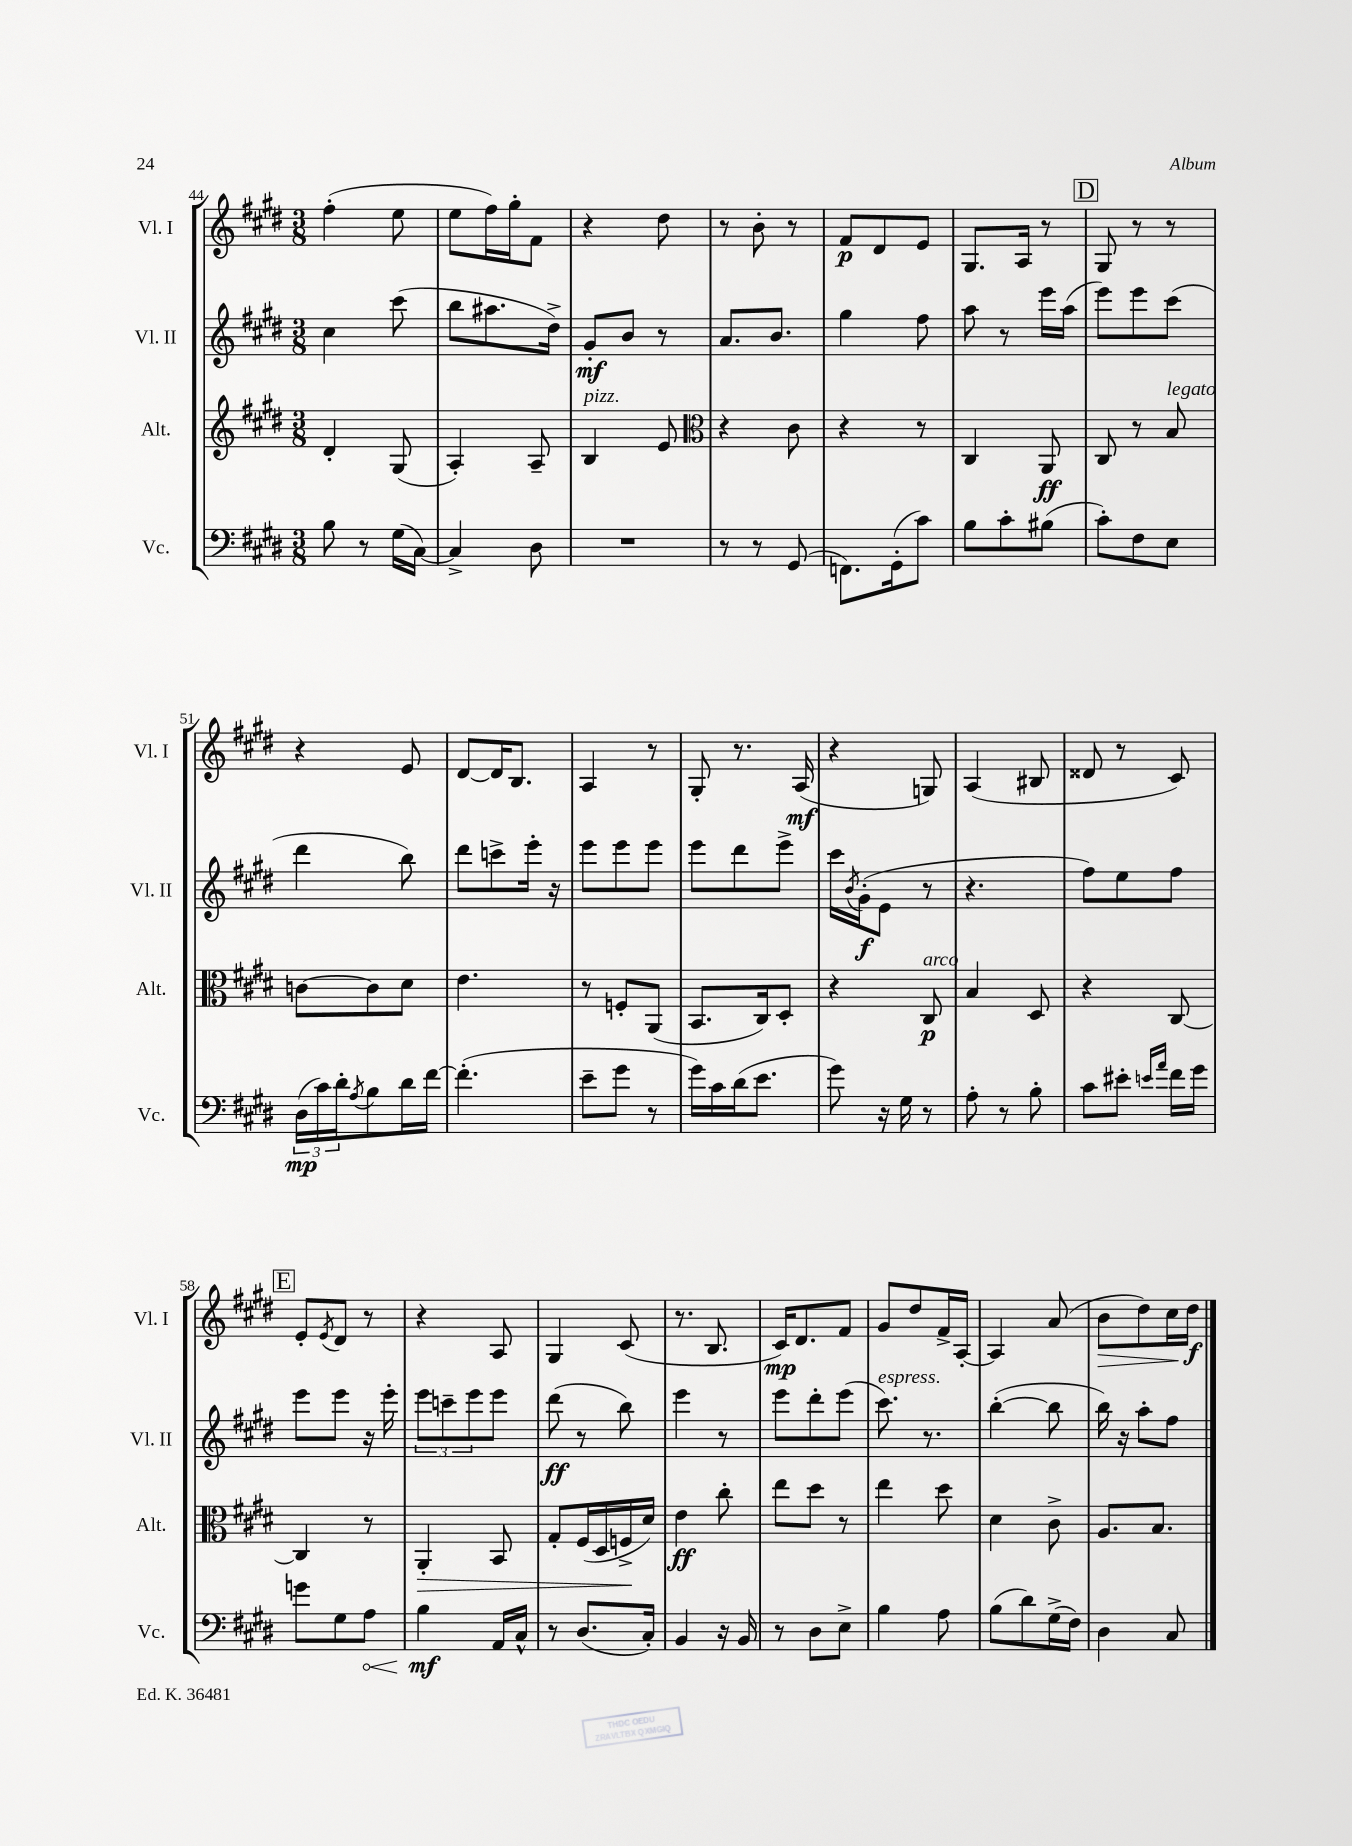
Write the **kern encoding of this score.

**kern	**dynam	**kern	**dynam	**kern	**dynam	**kern	**dynam
*part4	*part4	*part3	*part3	*part2	*part2	*part1	*part1
*staff4	*staff4	*staff3	*staff3	*staff2	*staff2	*staff1	*staff1
*I"Vc.	*	*I"Alt.	*	*I"Vl. II	*	*I"Vl. I	*
*I'Vc.	*	*I'Alt.	*	*I'Vl. II	*	*I'Vl. I	*
*clefF4	*	*clefG2	*	*clefG2	*	*clefG2	*
*k[f#c#g#d#]	*	*k[f#c#g#d#]	*	*k[f#c#g#d#]	*	*k[f#c#g#d#]	*
*M3/8	*	*M3/8	*	*M3/8	*	*M3/8	*
=44	=44	=44	=44	=44	=44	=44	=44
8B\	.	4d#'/	.	4cc#\	.	(4ff#'\	.
8r	.	.	.	.	.	.	.
(16G#\LL	.	(8G#/	.	(8ccc#\	.	8ee\	.
[16C#\JJ)	.	.	.	.	.	.	.
=45	=45	=45	=45	=45	=45	=45	=45
4C#^/]	.	4A'/)	.	8bb\L	.	8ee\L	.
.	.	.	.	8.aa#X\	.	16ff#\L)	.
.	.	.	.	.	.	16gg#'\J	.
8D#\	.	8A~/	.	.	.	8f#\J	.
.	.	.	.	16dd#^\Jk)	.	.	.
=46	=46	=46	=46	=46	=46	=46	=46
!	!	!LO:TX:a:i:t=pizz.	!	!	!	!	!
4.r	.	4B/	.	8g#'/L	mf	4r	.
.	.	.	.	8b/J	.	.	.
.	.	8e/	.	8r	.	8dd#\	.
=47	=47	=47	=47	=47	=47	=47	=47
*	*	*clefC3	*	*	*	*	*
8r	.	4r	.	8.a/L	.	8r	.
8r	.	.	.	.	.	8b'\	.
.	.	.	.	8.b/J	.	.	.
(8GG#/	.	8c#\	.	.	.	8r	.
=48	=48	=48	=48	=48	=48	=48	=48
8.FFn\L)	.	4r	.	4gg#\	.	8f#/L	p
.	.	.	.	.	.	8d#/	.
(16GG#'\k	.	.	.	.	.	.	.
8c#\J)	.	8r	.	8ff#\	.	8e/J	.
=49	=49	=49	=49	=49	=49	=49	=49
8B\L	.	4C#/	.	8aa\	.	8.G#/L	.
8c#'\	.	.	.	8r	.	.	.
.	.	.	.	.	.	16A/Jk	.
(8B#X\J	.	8AA/	ff	16eee\LL	.	8r	.
.	.	.	.	(16aa\JJ	.	.	.
!!LO:REH:place=s1:t=D
=50	=50	=50	=50	=50	=50	=50	=50
8c#'\L)	.	8C#/	.	8eee\L)	.	8G#/	.
8F#\	.	8r	.	8eee\	.	8r	.
!	!	!LO:TX:a:i:t=legato	!	!	!	!	!
8E\J	.	8B/	.	(8ccc#\J	.	8r	.
!!LO:LB:g=z
=51	=51	=51	=51	=51	=51	=51	=51
(24D#\LL	mp	[8cn\L	.	4ddd#\	.	4r	.
24c#\)	.	.	.	.	.	.	.
24d#'\J	.	.	.	.	.	.	.
8qA/	.	.	.	.	.	.	.
8B\	.	8c\]	.	.	.	.	.
16d#\L	.	8d#\J	.	8bb\)	.	8e/	.
[16f#\JJ	.	.	.	.	.	.	.
=52	=52	=52	=52	=52	=52	=52	=52
(4.f#'\]	.	4.e\	.	8ddd#\L	.	[8d#/L	.
.	.	.	.	8cccn^\	.	16d#/K]	.
.	.	.	.	.	.	8.B/J	.
.	.	.	.	16eee'\Jk	.	.	.
.	.	.	.	16r	.	.	.
=53	=53	=53	=53	=53	=53	=53	=53
8e~\L	.	8r	.	8eee\L	.	4A/	.
8g#\J	.	8Fn'/L	.	8eee\	.	.	.
8r	.	(8AA/J	.	8eee\J	.	8r	.
=54	=54	=54	=54	=54	=54	=54	=54
16g#\LL)	.	8.BB/L	.	8eee\L	.	8G#'/	.
16c#\	.	.	.	.	.	.	.
(16d#\J	.	.	.	8ddd#\	.	8.r	.
8.e\J	.	16C#/k)	.	.	.	.	.
.	.	8D#'/J	.	8eee^\J	.	.	.
.	.	.	.	.	.	(16A/	mf
=55	=55	=55	=55	=55	=55	=55	=55
8g#\)	.	4r	.	16ccc#\LL	.	4r	.
.	.	.	.	8qb/	.	.	.
.	.	.	.	(16g#'\J	f	.	.
16r	.	.	.	8e\J	.	.	.
16G#\	.	.	.	.	.	.	.
!	!	!LO:TX:a:i:t=arco	!	!	!	!	!
8r	.	8C#/	p	8r	.	8Gn/)	.
=56	=56	=56	=56	=56	=56	=56	=56
8A'\	.	4B/	.	4.r	.	(4A/	.
8r	.	.	.	.	.	.	.
8B'\	.	8D#/	.	.	.	8B#X/	.
=57	=57	=57	=57	=57	=57	=57	=57
8c#\L	.	4r	.	8ff#\L)	.	8d##X/	.
8e#X'\J	.	.	.	8ee\	.	8r	.
16qqen/LL	.	.	.	.	.	.	.
16qqa/JJ	.	.	.	.	.	.	.
16f#\LL	.	[8C#/	.	8ff#\J	.	8c#/)	.
16g#\JJ	.	.	.	.	.	.	.
!!LO:LB:g=z
!!LO:REH:place=s1:t=E
=58	=58	=58	=58	=58	=58	=58	=58
8gn\L	.	4C#/]	.	8eee\L	.	8e'/L	.
.	.	.	.	.	.	8qe/	.
8G#\	.	.	.	8eee\J	.	8d#/J	.
!	!LO:HP:b	!	!	!	!	!	!
8A\J	<	8r	.	16r	.	8r	.
.	.	.	.	16eee'\	.	.	.
=59	=59	=59	=59	=59	=59	=59	=59
!	!	!	!LO:HP:b	!	!	!	!
4B\	mf	4AA'/	>	12eee\L	.	4r	.
.	.	.	.	12cccn~\	.	.	.
.	.	.	.	12eee\	.	.	.
16AA/LL	[	8BB/	.	8eee\J	.	8A/	.
16C#^^/JJ	.	.	.	.	.	.	.
=60	=60	=60	=60	=60	=60	=60	=60
8r	.	8G#'/L	.	(8ddd#\	ff	4G#/	.
(8.D#/L	.	(16F#/L	.	8r	.	.	.
.	.	16D#/	.	.	.	.	.
.	.	16Fn^/	.	8bb\)	.	(8c#/	.
16C#'/Jk)	.	16d#/JJ)	]	.	.	.	.
=61	=61	=61	=61	=61	=61	=61	=61
4BB/	.	4e\	ff	4eee\	.	8.r	.
.	.	.	.	.	.	8.B/	.
16r	.	8cc#'\	.	8r	.	.	.
16BB/	.	.	.	.	.	.	.
=62	=62	=62	=62	=62	=62	=62	=62
8r	.	8ee\L	.	8eee\L	.	16c#/KL)	mp
.	.	.	.	.	.	8.d#/	.
8D#\L	.	8dd#\J	.	8ddd#'\	.	.	.
8E^\J	.	8r	.	(8eee\J	.	8f#/J	.
=63	=63	=63	=63	=63	=63	=63	=63
!	!	!	!	!LO:TX:a:i:t=espress.	!	!	!
4B\	.	4ee\	.	8.ccc#\)	.	8g#/L	.
.	.	.	.	.	.	8dd#/	.
.	.	.	.	8.r	.	.	.
8A\	.	8dd#\	.	.	.	16f#^/L	.
.	.	.	.	.	.	[16A'/JJ	.
=64	=64	=64	=64	=64	=64	=64	=64
(8B\L	.	4d#\	.	([4bb'\	.	4A/]	.
8d#\)	.	.	.	.	.	.	.
(16G#^\L	.	8c#^\	.	8bb\]	.	(8a/	.
16F#\JJ)	.	.	.	.	.	.	.
=65	=65	=65	=65	=65	=65	=65	=65
!	!	!	!	!	!	!	!LO:HP:b
4D#\	.	8.A/L	.	16bb\)	.	8b\L	>
.	.	.	.	16r	.	.	.
.	.	.	.	8aa'\L	.	8dd#\)	.
.	.	8.B/J	.	.	.	.	.
8C#/	.	.	.	8ff#\J	.	16cc#\L	.
.	.	.	.	.	.	16dd#\JJ	] f
==	==	==	==	==	==	==	==
*-	*-	*-	*-	*-	*-	*-	*-
